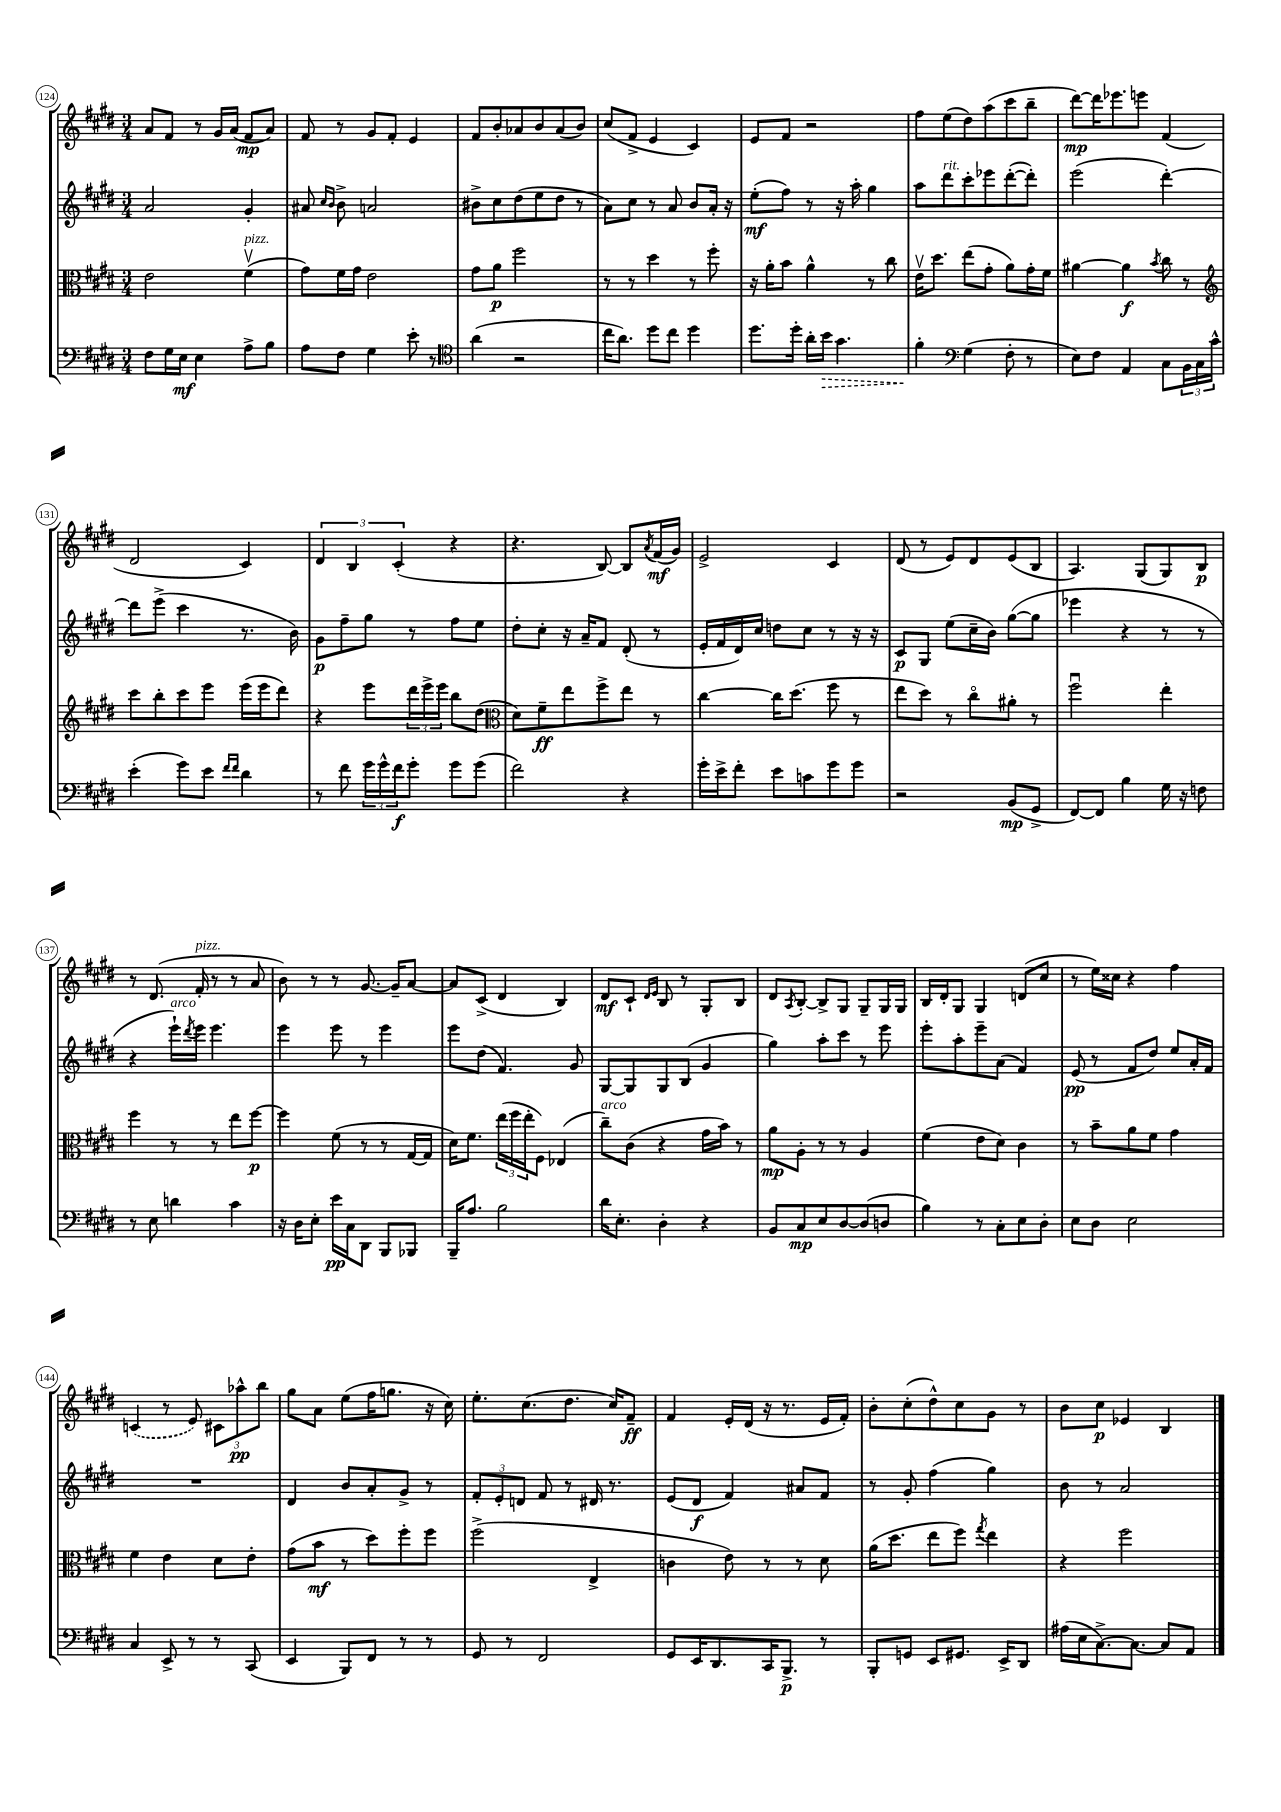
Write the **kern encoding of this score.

**kern	**dynam	**kern	**dynam	**kern	**dynam	**kern	**dynam
*part4	*part4	*part3	*part3	*part2	*part2	*part1	*part1
*staff4	*staff4	*staff3	*staff3	*staff2	*staff2	*staff1	*staff1
*clefF4	*	*clefC3	*	*clefG2	*	*clefG2	*
*k[f#c#g#d#]	*	*k[f#c#g#d#]	*	*k[f#c#g#d#]	*	*k[f#c#g#d#]	*
*M3/4	*	*M3/4	*	*M3/4	*	*M3/4	*
=124	=124	=124	=124	=124	=124	=124	=124
8F#\L	.	2e\	.	2a/	.	8a/L	.
16G#\L	.	.	.	.	.	8f#/J	.
16E\JJ	mf	.	.	.	.	.	.
4E\	.	.	.	.	.	8r	.
.	.	.	.	.	.	16g#/LL	.
.	.	.	.	.	.	(16a/JJ	.
!	!	!LO:TX:a:i:t=pizz.	!	!	!	!	!
8A^\L	.	(4f#v\	.	4g#'/	.	8f#/L	mp
8B\J	.	.	.	.	.	8a/J)	.
=125	=125	=125	=125	=125	=125	=125	=125
8A\L	.	8g#\L)	.	8a#X/	.	8f#/	.
.	.	.	.	16qqcc#/LL	.	.	.
.	.	.	.	16qqb/JJ	.	.	.
8F#\J	.	16f#\L	.	8b^\	.	8r	.
.	.	16g#\JJ	.	.	.	.	.
4G#\	.	2e\	.	2an/	.	8g#/L	.
.	.	.	.	.	.	8f#'/J	.
8e'\	.	.	.	.	.	4e/	.
8r	.	.	.	.	.	.	.
=126	=126	=126	=126	=126	=126	=126	=126
*clefC4	*	*	*	*	*	*	*
(4a\	.	8g#\L	.	8b#X^\L	.	8f#/L	.
.	.	8a\J	p	8cc#\	.	8b'/	.
2r	.	2ff#\	.	(8dd#\	.	8a-X/	.
.	.	.	.	8ee\	.	8b/	.
.	.	.	.	8dd#\J	.	(8a-/	.
.	.	.	.	8r	.	8b/J)	.
=127	=127	=127	=127	=127	=127	=127	=127
16cc#\KL	.	8r	.	8a\L)	.	(8cc#/L	.
8.a\J)	.	.	.	.	.	.	.
.	.	8r	.	8cc#\J	.	8f#^/J	.
8dd#\L	.	4dd#\	.	8r	.	4e/	.
8cc#\J	.	.	.	8a/	.	.	.
4dd#\	.	8r	.	8b/L	.	4c#/)	.
.	.	8ff#'\	.	16a'/Jk	.	.	.
.	.	.	.	16r	.	.	.
=128	=128	=128	=128	=128	=128	=128	=128
8.dd#\L	.	16r	.	(8ee'\L	mf	8e/L	.
.	.	16a'\KL	.	.	.	.	.
.	.	8b\J	.	8ff#\J)	.	8f#/J	.
16dd#'\Jk	.	.	.	.	.	.	.
16a'\LL	.	4a^^\	.	8r	.	2r	.
!	!LO:HP:b	!	!	!	!	!	!
16b\JJ	>	.	.	.	.	.	.
4.g#\	.	.	.	16r	.	.	.
.	.	.	.	16aa'\	.	.	.
.	.	8r	.	4gg#\	.	.	.
.	.	8cc#\	.	.	.	.	.
=129	=129	=129	=129	=129	=129	=129	=129
4f#'\	.	16ev\KL	.	8aa\L	.	8ff#\L	.
.	.	8.dd#\J	.	.	.	.	.
!	!	!	!	!LO:TX:a:i:t=rit.	!	!	!
.	.	.	.	8ddd#\	.	(8ee\	.
*clefF4	*	*	*	*	*	*	*
(4G#\	]	(8ee\L	.	8ccc#'\	.	8dd#\)	.
.	.	8g#'\J	.	8eee-X\	.	(8aa\	.
8F#'\	.	8a\L)	.	([8ddd#'\	.	8ccc#\	.
8r	.	16g#'\L	.	8ddd#'\J])	.	8bb~\J	.
.	.	16f#\JJ	.	.	.	.	.
=130	=130	=130	=130	=130	=130	=130	=130
8E\L)	.	[4a#X\	.	(2eee\	.	[8ddd#\L)	mp
8F#\J	.	.	.	.	.	16ddd#\K]	.
.	.	.	.	.	.	8.eee-X\	.
4AA/	.	4a#\]	f	.	.	.	.
.	.	.	.	.	.	8eeen\J	.
.	.	8qb/	.	.	.	.	.
8C#\L	.	8cc#\	.	[4ddd#'\)	.	(4f#/	.
24BB\L	.	8r	.	.	.	.	.
24C#\	.	.	.	.	.	.	.
24c#^^\JJ	.	.	.	.	.	.	.
!!LO:LB:g=z
=131	=131	=131	=131	=131	=131	=131	=131
*	*	*clefG2	*	*	*	*	*
(4e'\	.	8ccc#\L	.	8ddd#\L]	.	2d#/	.
.	.	8bb'\	.	(8eee^\J	.	.	.
8g#\L)	.	8ccc#\	.	4ccc#\	.	.	.
8e\J	.	8eee\J	.	.	.	.	.
16qqf#/LL	.	.	.	.	.	.	.
16qqf#/JJ	.	.	.	.	.	.	.
4d#\	.	(16eee\LL	.	8.r	.	4c#/)	.
.	.	16eee\J	.	.	.	.	.
.	.	8ddd#\J)	.	.	.	.	.
.	.	.	.	16b\)	.	.	.
=132	=132	=132	=132	=132	=132	=132	=132
8r	.	4r	.	8g#\L	p	6d#/	.
8f#\	.	.	.	8ff#~\	.	.	.
.	.	.	.	.	.	6B/	.
24g#\LL	.	8eee\L	.	8gg#\J	.	.	.
24g#^^\	.	.	.	.	.	.	.
24f#\J	f	.	.	.	.	(6c#'/	.
8g#'\J	.	24ddd#\L	.	8r	.	.	.
.	.	24eee^\	.	.	.	.	.
.	.	24eee\JJ	.	.	.	.	.
8g#\L	.	8bb\L	.	8ff#\L	.	4r	.
(8g#\J	.	(8dd#\J	.	8ee\J	.	.	.
=133	=133	=133	=133	=133	=133	=133	=133
*	*	*clefC3	*	*	*	*	*
2f#\)	.	8d#\L)	.	8dd#'\L	.	4.r	.
.	.	8f#~\	ff	8cc#'\J	.	.	.
.	.	8ee\	.	16r	.	.	.
.	.	.	.	16a~/KL	.	.	.
.	.	8ff#^\	.	8f#/J	.	[8B/)	.
4r	.	8ee\J	.	(8d#'/	.	8B/L]	.
.	.	.	.	.	.	8qa/	.
.	.	8r	.	8r	.	(16f#/L	mf
.	.	.	.	.	.	16g#/JJ)	.
=134	=134	=134	=134	=134	=134	=134	=134
16g#'\LL	.	[4cc#\	.	16e'/LL	.	2e^/	.
16e^\J	.	.	.	16f#/	.	.	.
8f#'\J	.	.	.	16d#/)	.	.	.
.	.	.	.	16cc#/JJ	.	.	.
8e\L	.	16cc#\KL]	.	8ddn\L	.	.	.
.	.	(8.dd#\J	.	.	.	.	.
8cn\	.	.	.	8cc#\J	.	.	.
8g#\	.	8ff#\	.	8r	.	4c#/	.
8g#\J	.	8r	.	16r	.	.	.
.	.	.	.	16r	.	.	.
=135	=135	=135	=135	=135	=135	=135	=135
2r	.	8ee\L	.	8c#/L	p	(8d#/	.
.	.	8dd#\J)	.	8G#/J	.	8r	.
.	.	8r	.	(8ee\L	.	8e/L)	.
.	.	8cc#\L	.	16cc#~\L	.	8d#/	.
.	.	.	.	16b\JJ)	.	.	.
(8BB/L	mp	8a#X'\J	.	([8gg#\L	.	(8e/	.
8GG#^/J	.	8r	.	8gg#\J]	.	8B/J	.
=136	=136	=136	=136	=136	=136	=136	=136
[8FF#/L)	.	2ff#u\	.	4eee-X\	.	4.A/)	.
8FF#/J]	.	.	.	.	.	.	.
4B\	.	.	.	4r	.	.	.
.	.	.	.	.	.	(8G#/L	.
16G#\	.	4ee'\	.	8r	.	8G#/)	.
16r	.	.	.	.	.	.	.
8Fn\	.	.	.	8r	.	8B/J	p
!!LO:LB:g=z
=137	=137	=137	=137	=137	=137	=137	=137
8r	.	4ff#\	.	4r	.	8r	.
8E\	.	.	.	.	.	(8.d#/	.
!	!	!	!	!LO:TX:a:i:t=arco	!	!	!
4dn\	.	8r	.	16eee`\LL)	.	.	.
.	.	.	.	8qddd#/	.	.	.
!	!	!	!	!	!	!LO:TX:a:i:t=pizz.	!
.	.	.	.	16eee\JJ	.	16f#'/	.
.	.	8r	.	4.eee\	.	8r	.
4c#\	.	8ee\L	.	.	.	8r	.
.	.	[8ff#\J	p	.	.	8a/	.
=138	=138	=138	=138	=138	=138	=138	=138
16r	.	4ff#\]	.	4eee\	.	8b\)	.
16D#\KL	.	.	.	.	.	.	.
8E'\J	.	.	.	.	.	8r	.
16e\LL	pp	(8f#\	.	8eee\	.	8r	.
16C#\J	.	.	.	.	.	.	.
8DD#\J	.	8r	.	8r	.	[8.g#/	.
8BBB/L	.	8r	.	4eee\	.	.	.
.	.	.	.	.	.	16g#~/KL]	.
8BBB-X/J	.	[16G#/LL	.	.	.	[8a/J	.
.	.	16G#/JJ]	.	.	.	.	.
=139	=139	=139	=139	=139	=139	=139	=139
16BBB~/KL	.	16d#\KL)	.	8eee\L	.	8a/L]	.
8.A/J	.	8.f#\J	.	.	.	.	.
.	.	.	.	(8dd#\J	.	(8c#^/J	.
2B\	.	(24ee\LL	.	4.f#/)	.	4d#/	.
.	.	24ff#\	.	.	.	.	.
.	.	24ee'\J	.	.	.	.	.
.	.	8F#\J)	.	.	.	.	.
.	.	(4E-X/	.	.	.	4B/)	.
.	.	.	.	8g#/	.	.	.
=140	=140	=140	=140	=140	=140	=140	=140
!	!	!LO:TX:a:i:t=arco	!	!	!	!	!
16d#\KL	.	8cc#~\L)	.	[8G#/L	.	8d#/L	mf
8.E'\J	.	.	.	.	.	.	.
.	.	(8c#\J	.	8G#/]	.	8c#`/J	.
.	.	.	.	.	.	16qqd#/LL	.
.	.	.	.	.	.	16qqe/JJ	.
4D#'\	.	4r	.	8G#/	.	8B/	.
.	.	.	.	(8B/J	.	8r	.
4r	.	16g#\LL	.	4g#/	.	8G#'/L	.
.	.	16b\JJ)	.	.	.	.	.
.	.	8r	.	.	.	8B/J	.
=141	=141	=141	=141	=141	=141	=141	=141
8BB/L	.	8a\L	mp	4gg#\)	.	8d#/L	.
.	.	.	.	.	.	8qA/	.
8C#/	mp	8A'\J	.	.	.	[8B'/J	.
8E/	.	8r	.	8aa'\L	.	8B^/L]	.
[8D#/	.	8r	.	8ccc#\J	.	8G#/J	.
(8D#/]	.	4A/	.	8r	.	8G#~/L	.
8Dn/J	.	.	.	8eee\	.	16G#/L	.
.	.	.	.	.	.	16G#/JJ	.
=142	=142	=142	=142	=142	=142	=142	=142
4B\)	.	(4f#\	.	8eee'\L	.	16B/LL	.
.	.	.	.	.	.	16d#'/J	.
.	.	.	.	8aa'\	.	8G#/J	.
8r	.	8e\L	.	8eee~\	.	4G#/	.
8C#'\L	.	8d#\J)	.	(8a\J	.	.	.
8E\	.	4c#\	.	4f#/)	.	(8dn/L	.
8D#'\J	.	.	.	.	.	8cc#/J	.
=143	=143	=143	=143	=143	=143	=143	=143
8E\L	.	8r	.	(8e/	pp	8r	.
8D#\J	.	8b~\L	.	8r	.	16ee\LL)	.
.	.	.	.	.	.	16cc##X\JJ	.
2E\	.	8a\	.	8f#/L	.	4r	.
.	.	8f#\J	.	8dd#/J)	.	.	.
.	.	4g#\	.	8ee/L	.	4ff#\	.
.	.	.	.	16a'/L	.	.	.
.	.	.	.	16f#/JJ	.	.	.
!!LO:LB:g=z
=144	=144	=144	=144	=144	=144	=144	=144
4C#/	.	4f#\	.	2.r	.	(4cn/	.
8EE^/	.	4e\	.	.	.	8r	.
8r	.	.	.	.	.	8e/)	.
8r	.	8d#\L	.	.	.	12c#X\L	.
.	.	.	.	.	.	12aa-X^^\	pp
(8CC#/	.	8e'\J	.	.	.	.	.
.	.	.	.	.	.	12bb\J	.
=145	=145	=145	=145	=145	=145	=145	=145
4EE/	.	(8g#\L	.	4d#/	.	8gg#\L	.
.	.	8b\J	mf	.	.	8a\J	.
8BBB/L)	.	8r	.	8b/L	.	(8ee\L	.
8FF#/J	.	8dd#\L)	.	8a'/	.	16ff#\K	.
.	.	.	.	.	.	8.ggn\J	.
8r	.	8ff#'\	.	8g#^/J	.	.	.
8r	.	8ff#\J	.	8r	.	16r	.
.	.	.	.	.	.	16cc#\)	.
=146	=146	=146	=146	=146	=146	=146	=146
8GG#/	.	(2ff#^\	.	12f#'/L	.	8.ee'\L	.
.	.	.	.	12e'/	.	.	.
8r	.	.	.	.	.	.	.
.	.	.	.	12dn/J	.	.	.
.	.	.	.	.	.	(8.cc#\	.
2FF#/	.	.	.	8f#/	.	.	.
.	.	.	.	8r	.	8.dd#\J	.
.	.	4E^/	.	16d#X/	.	.	.
.	.	.	.	8.r	.	16cc#/KL)	.
.	.	.	.	.	.	8f#~/J	ff
=147	=147	=147	=147	=147	=147	=147	=147
8GG#/L	.	4cn\	.	(8e/L	.	4f#/	.
16EE/K	.	.	.	8d#/J	f	.	.
8.DD#/	.	.	.	.	.	.	.
.	.	8e\)	.	4f#/)	.	16e'/LL	.
.	.	.	.	.	.	(16d#/JJ	.
16CC#/K	.	8r	.	.	.	16r	.
8.BBB^/J	p	.	.	.	.	8.r	.
.	.	8r	.	8a#X/L	.	.	.
8r	.	8d#\	.	8f#/J	.	16e/LL	.
.	.	.	.	.	.	16f#'/JJ)	.
=148	=148	=148	=148	=148	=148	=148	=148
8BBB'/L	.	(16a\KL	.	8r	.	8b'\L	.
.	.	8.dd#\J	.	.	.	.	.
8GGn/J	.	.	.	8g#'/	.	(8cc#'\	.
8EE/L	.	8ee\L	.	(4ff#\	.	8dd#^^\)	.
8.GG#X/J	.	8ff#\J)	.	.	.	8cc#\	.
.	.	8qgg#/	.	.	.	.	.
.	.	4ee\	.	4gg#\)	.	8g#\J	.
16EE^/KL	.	.	.	.	.	.	.
8DD#/J	.	.	.	.	.	8r	.
=149	=149	=149	=149	=149	=149	=149	=149
(16A#X\LL	.	4r	.	8b\	.	8b\L	.
16E\J	.	.	.	.	.	.	.
[8.C#^\)	.	.	.	8r	.	8cc#\J	p
.	.	2ff#\	.	2a/	.	4e-X/	.
8.C#\J_	.	.	.	.	.	.	.
8C#/L]	.	.	.	.	.	4B/	.
8AA/J	.	.	.	.	.	.	.
==	==	==	==	==	==	==	==
*-	*-	*-	*-	*-	*-	*-	*-
